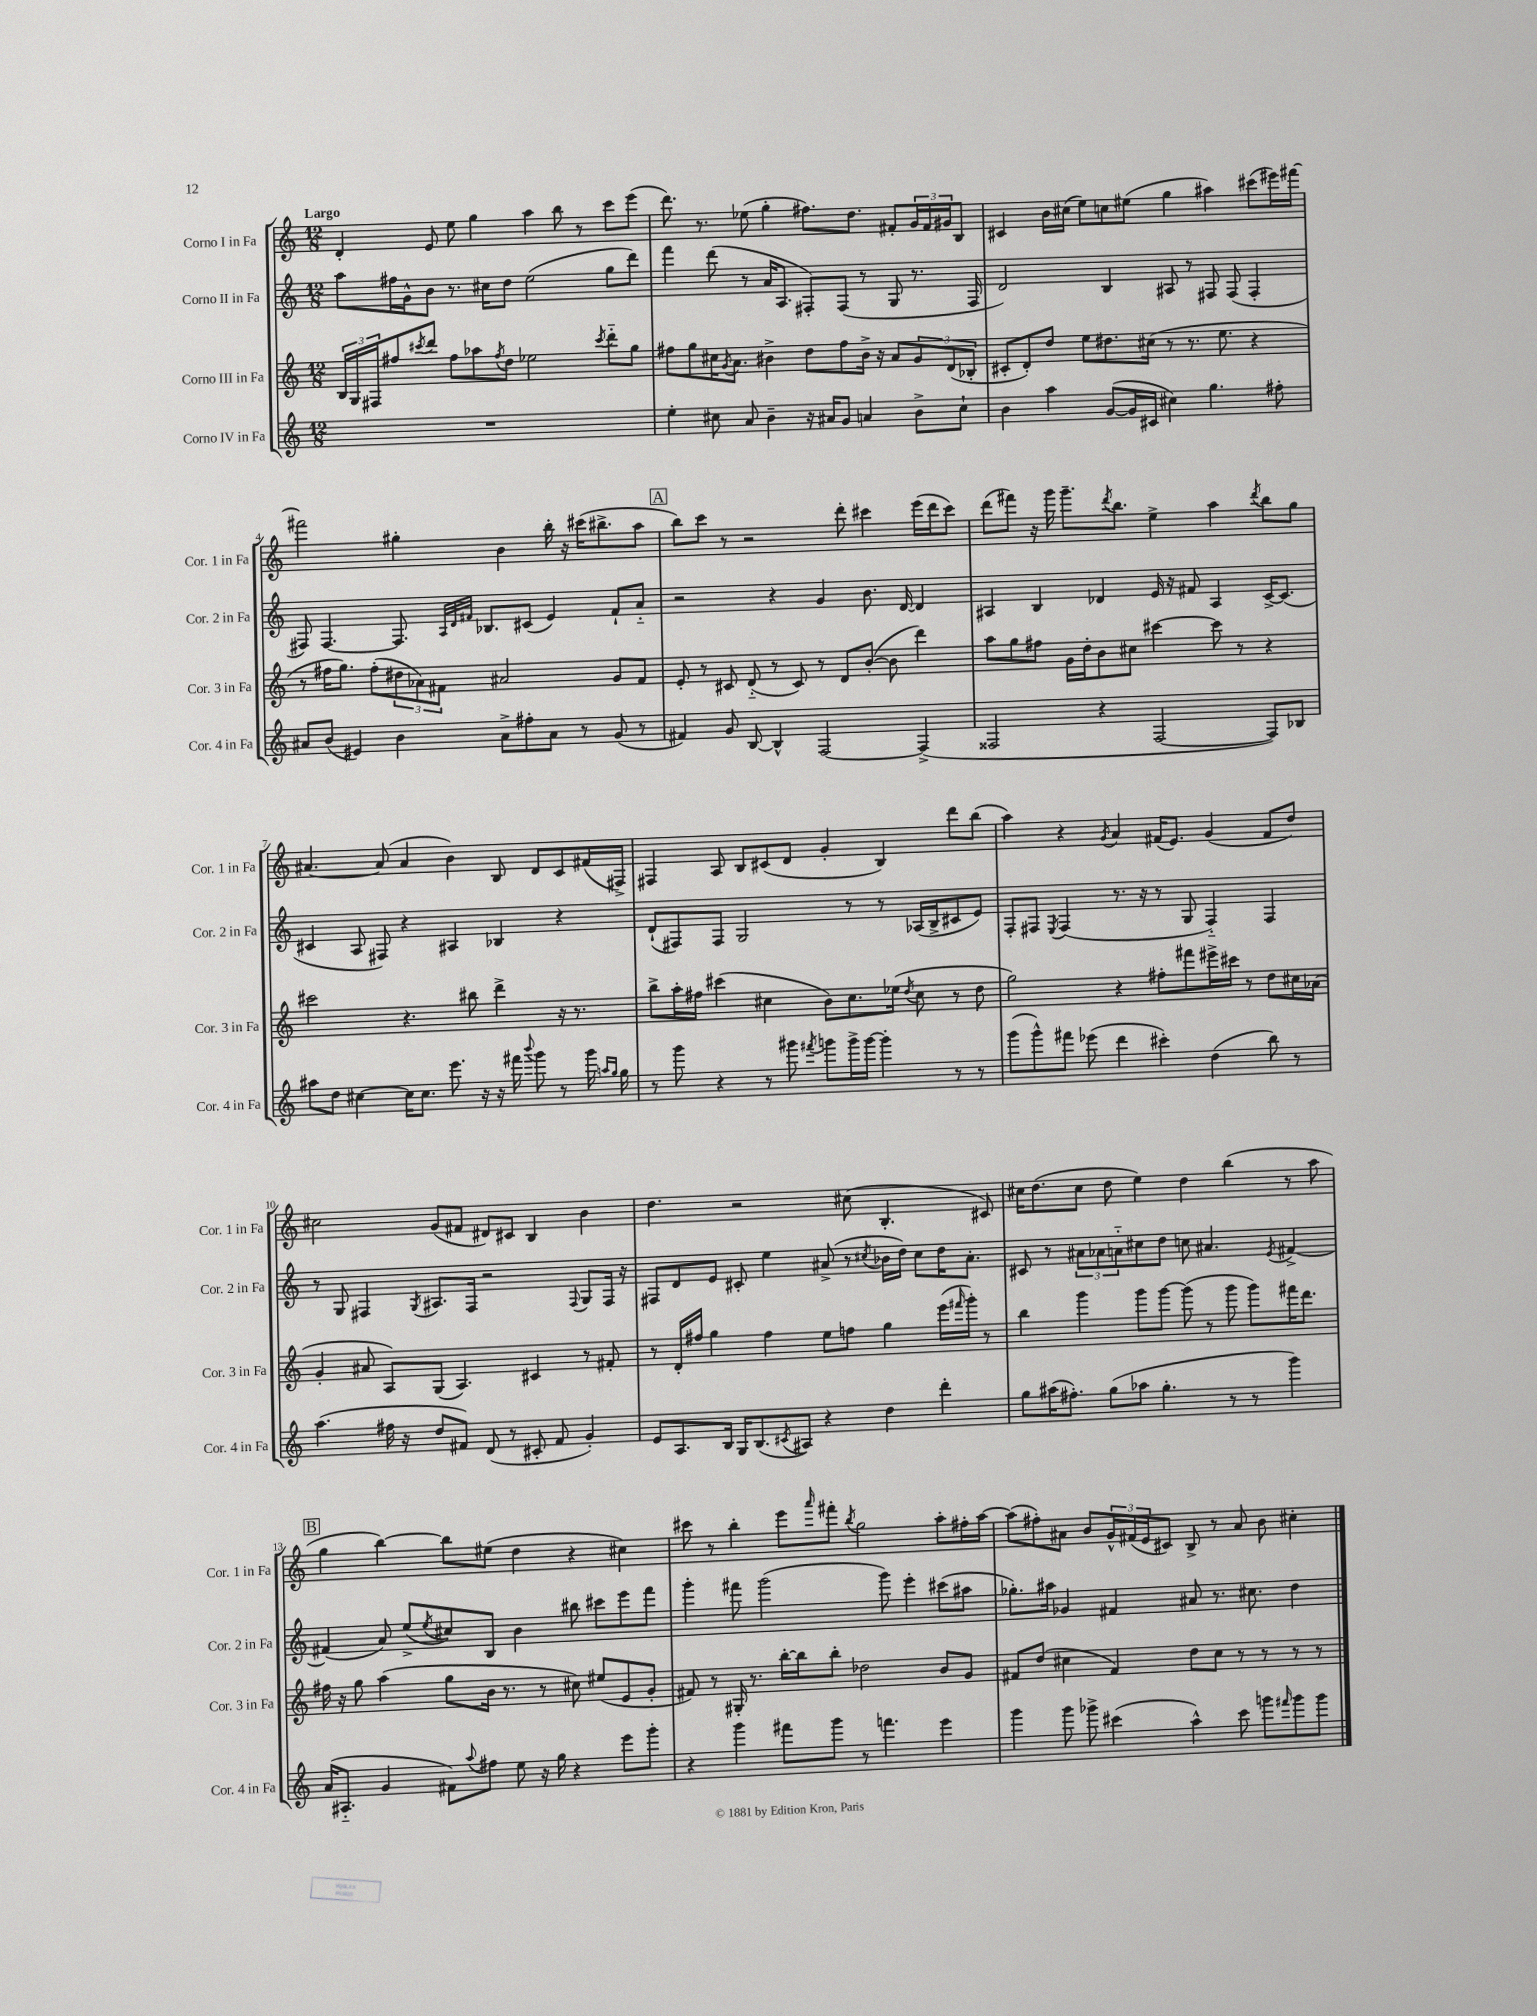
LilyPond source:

<<
\new StaffGroup <<
\new Staff = "s0" \with { instrumentName = "Corno I in Fa" shortInstrumentName = "Cor. 1 in Fa" } {
    \clef treble \key c \major \numericTimeSignature \time 12/8 \tempo "Largo"
    d'4-. e'8 e''8 g''4 a''4 b''8 r8 c'''8 e'''8( |
    d'''8.) r8. ees''8( g''4-. fis''8.) d''8. fis'8-. \tuplet 3/2 { g'16 fis'16 gis'16 } b8 |
    cis'4 b'16 cis''16( e''8) c''8 eis''8( g''4 ais''4) cis'''8( eis'''16) fis'''16~ |
    fis'''2 gis''4-. b'4 b''16-. r16 cis'''16( bis''8.-> a''8 |
    \mark \markup { \box "A" } b''8) c'''8 r8 r2 d'''8-. cis'''4 e'''16( d'''16 cis'''8) |
    d'''8( fis'''8) r16 g'''16 g'''8.-- \acciaccatura { d'''8 } b''8. e''4-> a''4 \acciaccatura { d'''8 } b''8 g''8 |
    ais'4.~ ais'8( ais'4 b'4) b8 d'8 c'8 fis'16( fis16->) |
    fis4 a8 b8 cis'8( d'8 g'4-. b4) d'''8 b''8( |
    a''4) r4 \acciaccatura { g'8 } a'4 fis'16( e'8.) g'4( fis'8 d''8) |
    cis''2 g'8( fis'8 dis'8) cis'8 b4 b'4 |
    d''4. r2 cis''8( b4.-. cis'8) |
    cis''16 d''8.( cis''8 d''8 e''4) d''4 b''4( r8 a''8 |
    \mark \markup { \box "B" } g''4 b''4~) b''8 eis''8( d''4 r4 cis''4) |
    cis'''8 r8 b''4-. e'''8 \grace { a'''16 } fis'''8-. \acciaccatura { b''8 } g''2 a''8-. fis''16-. a''16~ |
    a''8( fis''8-.) ais'8 b'8 \tuplet 3/2 { g'16-^ fis'16( e'16 } cis'8) b8-> r8 ais'8 b'8 cis''4-. \bar "|." |
}
\new Staff = "s1" \with { instrumentName = "Corno II in Fa" shortInstrumentName = "Cor. 2 in Fa" } {
    \clef treble \key c \major \numericTimeSignature \time 12/8
    a''8 fis''16 g'16-^ b'8 r8. cis''16 d''8 e''2( g''8 d'''8) |
    f'''4 d'''8( r8 a'16 a8. fis8-.) fis8( r8 g8 r8. fis16 |
    d'2) b4 ais8 r8 fis8 fis8( fis4-. |
    fis8) fis4.~ fis8. \grace { a32 d'32 fis'32 } bes8. cis'8( e'4) fis'8-! a'8-_ |
    \mark \markup { \box "A" } r2 r4 g'4 b'8. d'16~ d'4 |
    ais4 b4 des'4 e'16 r16 fis'8 ais4 c'16~-> c'8.( |
    cis'4 a8 fis8) r4 ais4 bes4 r4 |
    d'8-!( fis8) fis8 g2 r8 r8 aes16( b16-> cis'8 e'8) |
    f8-. fis8 \acciaccatura { e8 } fis4( r8. r16 r8 g8 fis4-_) fis4 |
    r8 g8 fis4 \acciaccatura { g8 } ais8. fis16 r2 \appoggiatura { fis8 } g8 fis16 r16 |
    fis8 d'8 e'8 cis'8-. e''4 ais'8->( r8 \acciaccatura { cis''8 } bes'16 d''16) cis''8 d''16 ais'8.-. |
    cis'8 r8 \tuplet 3/2 { ais'8 aes'8 a'8-_ } cis''8 d''8 c''8 ais'4. \acciaccatura { e'8 } fis'4~-> |
    \mark \markup { \box "B" } fis'4( a'8) e''8->( \acciaccatura { e''8 } cis''8) b8 b'4 bis''8 cis'''8 e'''8 f'''8 |
    g'''4-. fis'''8 g'''2( g'''8) e'''4-. cis'''8( ais''8 |
    ges''8.-.) ais''16 ges'4 fis'4 ais'8 r8. cis''8. d''4 \bar "|." |
}
\new Staff = "s2" \with { instrumentName = "Corno III in Fa" shortInstrumentName = "Cor. 3 in Fa" } {
    \clef treble \key c \major \numericTimeSignature \time 12/8
    \tuplet 3/2 { b16 g16 fis16 } fis''8 \acciaccatura { cis'''8 } d'''8 fis''8 aes''8 \acciaccatura { fis''8 } d''8 ees''2 \acciaccatura { cis'''8 } d'''8-_ g''8 |
    fis''8 g''8 cis''16 \acciaccatura { g'8 } a'8. bis'4-> d''8 fis''8 bis'16-> r16 a'8 \tuplet 3/2 { g'8 d'8( bes8-. } |
    cis'8-. d'8-.) d''8 e''8 dis''8. cis''16( r8 r8. e''8. r4 |
    r8 fis''16 g''8.) fis''8-.( \tuplet 3/2 { dis''8 aes'8) fis'8 } ais'2 g'8 fis'8 |
    \mark \markup { \box "A" } e'8-. r8 cis'8 d'8-_( r8 cis'8) r8 d'8 b'8~-.( b'8 d'''4) |
    a''8 g''8 fis''8 g'16 d''16-. b'8 cis''8 cis'''4~ cis'''8 r8 r4 |
    cis'''2 r4. bis''8 d'''4-> r16 r8. |
    b''8-> a''16-. fis''16 cis'''4( cis''4 b'8) cis''8. ees''16( \acciaccatura { d''8 } cis''8 r8 d''8 |
    g''2) r4 fis''8-. fis'''8 eis'''16-> cis'''16 r8 d''8 cis''16 aes'16( |
    g'4-. ais'8 a8) g8( a4.) cis'4 r8 fis'8-. |
    r8 d'16-. fis''16 g''4 fis''4 e''8 f''8 g''4 e'''16( \grace { fis'''16 } g'''16-.) r8 |
    b''4 g'''4 g'''8 g'''8~ g'''8( r8 g'''8 g'''8) fis'''16 d'''8. |
    \mark \markup { \box "B" } fis''16 r16 g''8 a''4( g''8 b'16 r8. r8 cis''8) eis''8( e'8 g'8-. |
    fis'8) r8 gis16-. r8. b''16~-. b''16 b''8-. des''2 b'8 g'8 |
    fis'8 d''8( cis''4 fis'4) d''8 cis''8 r8 r8 r8 r8 \bar "|." |
}
\new Staff = "s3" \with { instrumentName = "Corno IV in Fa" shortInstrumentName = "Cor. 4 in Fa" } {
    \clef treble \key c \major \numericTimeSignature \time 12/8
    R1. |
    e''4-. cis''8 a'8 b'4-- r16 ais'16 g'8 a'4 b'8-> cis''8-! |
    b'4 a''4 g'8~( g'16 cis'16 cis''4) g''4. fis''8-. |
    ais'8 b'8( eis'4) b'4 ais'8-> fis''8-. ais'8 r8 g'8( r8 |
    \mark \markup { \box "A" } fis'4) g'8 b8~ b4-^ f2~ f4->( |
    fisis2 r4 fisis2~ fisis8) bes8 |
    ais''8 d''8 cis''4~ cis''16 cis''8. e'''8. r16 r16 fis'''16 \appoggiatura { b'''8 } g'''8 r8 g'''16 \grace { a''16 g''16 } g''16 |
    r8 g'''8 r4 r8 gis'''8 \acciaccatura { fis'''8 } g'''8 g'''16-> g'''16~ g'''4-. r8 r8 |
    g'''8( g'''8-^) fis'''8 ees'''8( d'''4 cis'''4-.) d''4( b''8) r8 |
    a''4.( fis''16 r16 d''8 fis'8) d'8( r8 cis'8-. fis'8 g'4-.) |
    e'8 a8. b16 g16 b8.( \acciaccatura { cis'8 } ais8) r4 d''4 d'''4-. |
    g''8 ais''16( fis''8.-.) g''8( aes''8 g''4.-. r8 r8 g'''4) |
    \mark \markup { \box "B" } a'16( ais8.-_ g'4 fis'8) \appoggiatura { a''8 } fis''8 e''8 r16 g''16 r4 e'''8 g'''8-. |
    r4 g'''4 fis'''8 g'''8 r8 f'''4. e'''4 |
    g'''4 g'''8 ges'''8-> cis'''4( a''4-^) cis'''8 g'''8 \grace { fis'''16 } g'''8 g'''8 \bar "|." |
}
>>
>>
